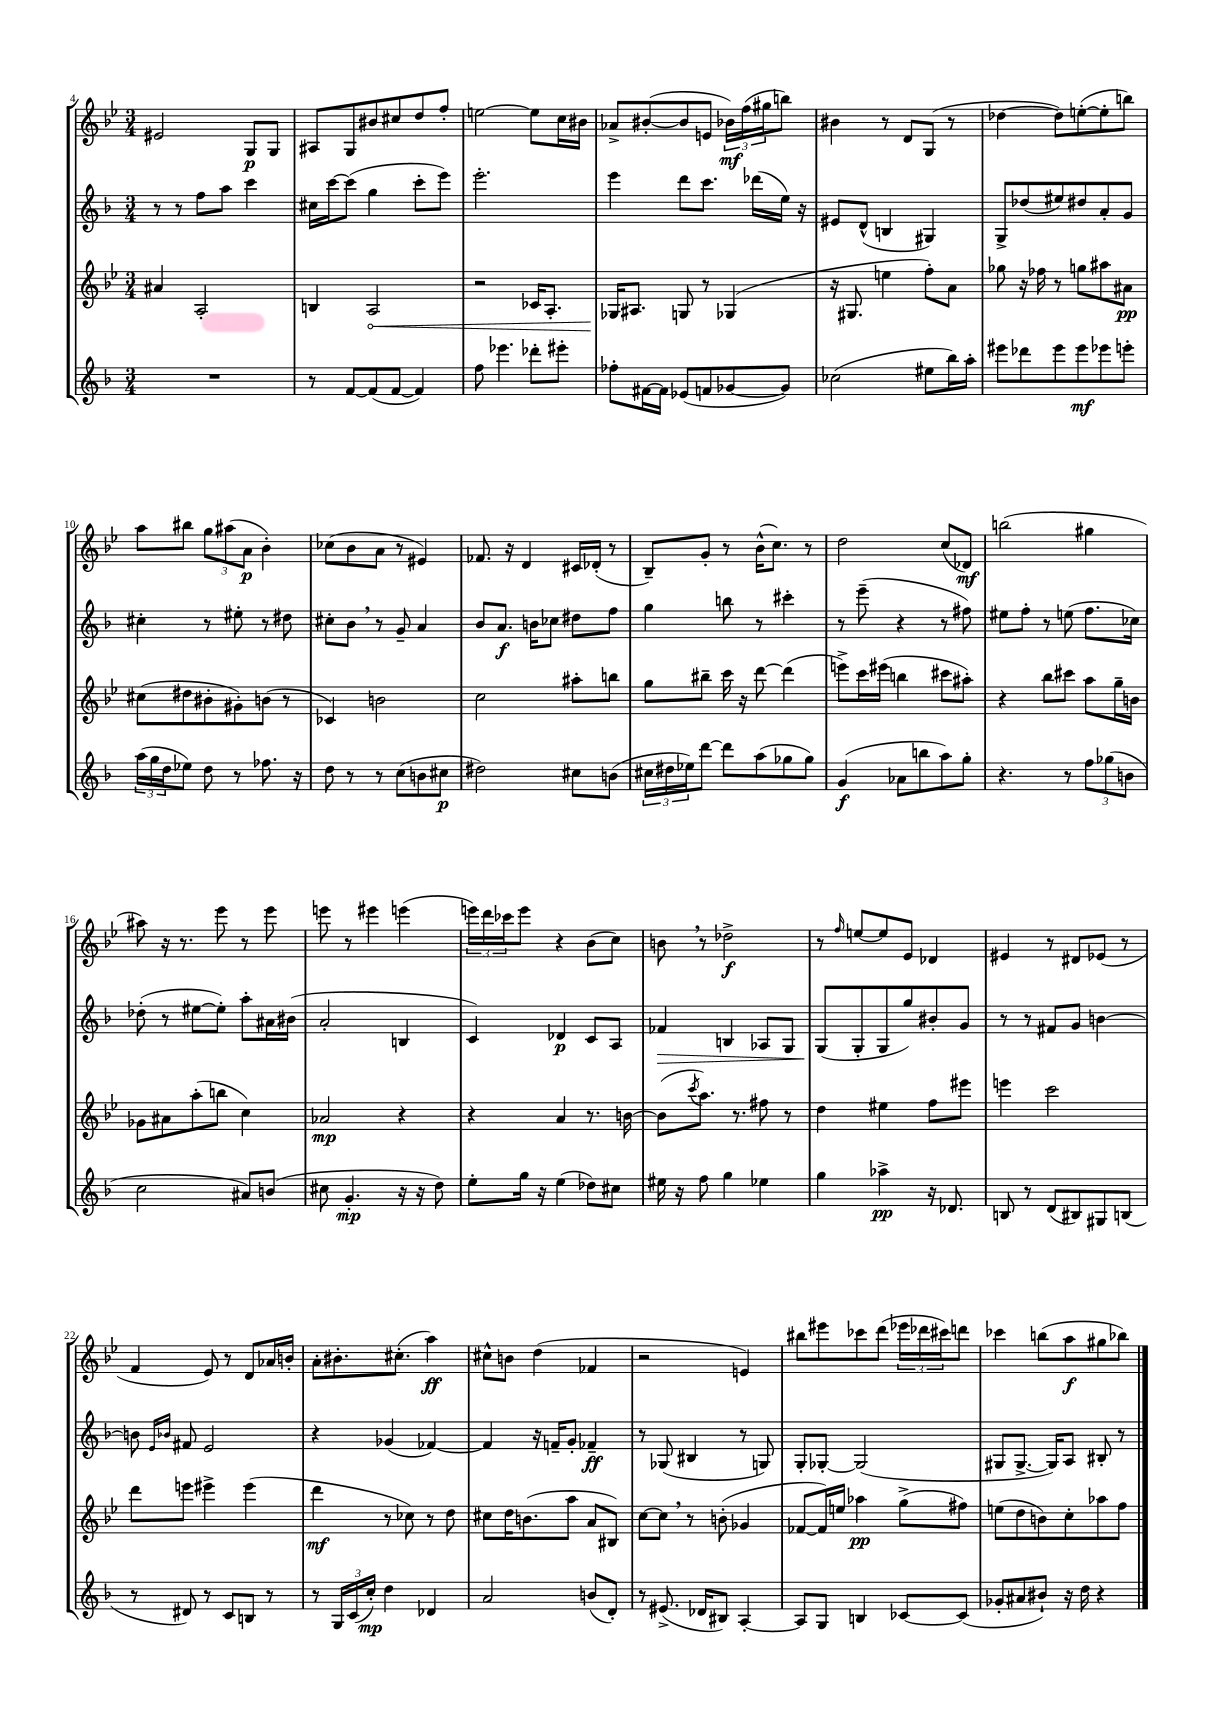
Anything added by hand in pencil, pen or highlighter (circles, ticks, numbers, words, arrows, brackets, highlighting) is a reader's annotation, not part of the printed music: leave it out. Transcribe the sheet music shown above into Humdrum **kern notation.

**kern	**kern	**kern	**kern
*staff4	*staff3	*staff2	*staff1
*clefG2	*clefG2	*clefG2	*clefG2
*k[b-]	*k[b-e-]	*k[b-]	*k[b-e-]
*M3/4	*M3/4	*M3/4	*M3/4
2.r	4a#	8r	2e#
.	.	8r	.
.	2A'	8ff	.
.	.	8aa	.
.	.	4ccc	8G
.	.	.	8G
=	=	=	=
8r	4B	16cc#	8A#
.	.	[16ccc	.
[8f	.	(8ccc]	8G
(8f]	2A	4gg	8b#
[8f	.	.	8cc#
4f])	.	8ccc'	8dd
.	.	8eee)	8ff'
=	=	=	=
8ff	2r	2.eee'	[2ee
4.eee-	.	.	.
8ddd-'	16c-	.	8ee]
.	8.A'	.	.
8eee#'	.	.	16cc
.	.	.	16b#
=	=	=	=
8ff-'	16G-	4eee	8a-^
.	8.A#	.	.
[16f#	.	.	([8b#'
16f#]	.	.	.
(8e-	8G	8ddd	8b#]
8f	8r	8.ccc	8e
[8g-	(4G-	.	24b-)
.	.	.	(24ff
.	.	(16ddd-	.
.	.	.	24gg#
8g-])	.	16ee)	8bb)
.	.	16r	.
=	=	=	=
(2cc-	16r	8e#	4b#
.	8.G#	.	.
.	.	(8d^^	.
.	4ee	4B	8r
.	.	.	8d
8ee#	8ff')	4G#)	(8G
16bb-)	8a	.	8r
16aa'	.	.	.
=	=	=	=
8eee#	8gg-	8G^	[4dd-
8ddd-	16r	(8dd-	.
.	16ff-	.	.
8eee#	8r	8ee#)	8dd-])
8eee#	8gg	8dd#	([8ee'
8eee-	8aa#	8a'	8ee']
8eee'	8a#	8g	8bb)
=	=	=	=
(24aa	(8cc#	4cc#'	8aa
24gg	.	.	.
24dd	.	.	.
8ee-)	8dd#	.	8bb#
8dd	8b#'	8r	12gg
.	.	.	(12aa#
8r	8g#')	8ee#'	.
.	.	.	12a
8.ff-	(8b	8r	4b-')
.	8r	8dd#	.
16r	.	.	.
=	=	=	=
8dd	4c-)	8cc#'	(8cc-
8r	.	8b-	8b-
8r	2b	8r	8a
(8cc	.	8g~	8r
8b	.	4a	4e#)
8cc#	.	.	.
=	=	=	=
2dd#)	2cc	8b-	8.f-
.	.	8.a	.
.	.	.	16r
.	.	.	4d
.	.	16b	.
.	.	8cc-	.
8cc#	8aa#'	8dd#	16c#
.	.	.	(16d-'
(8b	8bb	8ff	8r
=	=	=	=
24cc#	8gg	4gg	8B-~)
24dd#	.	.	.
24ee-)	.	.	.
[8ddd	8bb#~	.	8g'
8ddd]	16ccc	8bb	8r
.	16r	.	.
(8aa	[8ddd	8r	(16b-^^
.	.	.	8.cc)
8gg-	(4ddd]	4ccc#'	.
8gg-)	.	.	8r
=	=	=	=
(4g	8eee^)	8r	2dd
.	16ccc	(8eee~	.
.	(16eee#	.	.
8a-	4bb	4r	.
8bb	.	.	.
8aa)	8ccc#	8r	(8cc
8gg'	8aa#')	8ff#)	8d-)
=	=	=	=
4.r	4r	8ee#	(2bb
.	.	8ff'	.
.	8bb-	8r	.
8r	8ccc#	(8ee	.
12ff	8aa	8.ff	4gg#
(12gg-	.	.	.
.	16gg~	.	.
12b	.	.	.
.	16b	16cc-)	.
=	=	=	=
2cc	8g-	(8dd-'	8aa#)
.	8a#	8r	16r
.	.	.	8.r
.	(8aa'	[8ee#	.
.	8bb	8ee#'])	8eee-
8a#)	4cc)	8aa'	8r
(8b	.	16a#	8eee-
.	.	(16b#	.
=	=	=	=
8cc#	2a-	2a'	8eee
4.g'	.	.	8r
.	.	.	4eee#
16r	4r	4B	(4eee
16r	.	.	.
8dd)	.	.	.
=	=	=	=
8ee'	4r	4c)	24eee)
.	.	.	24ddd
.	.	.	24ccc-
16gg	.	.	8eee
16r	.	.	.
(4ee	4a	4d-	4r
8dd-)	8.r	8c	(8b-
8cc#	.	8A	8cc)
.	[16b	.	.
=	=	=	=
16ee#	(8b]	4f-	8b
16r	.	.	.
.	8qccc	.	.
8ff	8.aa)	.	8r
4gg	.	4B	2dd-^
.	8.r	.	.
4ee-	8ff#	8A-	.
.	8r	8G	.
=	=	=	=
4gg	4dd	(8G	8r
.	.	.	16qqff
.	.	8G'	[8ee
4aa-^	4ee#	8G	8ee]
.	.	8gg)	8e-
16r	8ff	8b#'	4d-
8.d-	.	.	.
.	8eee#	8g	.
=	=	=	=
8B	4eee	8r	4e#
8r	.	8r	.
(8d	2ccc	8f#	8r
8B#)	.	8g	8d#
8G#	.	[4b	(8e-
(8B	.	.	8r
=	=	=	=
8r	8ddd	8b]	4f
.	.	16qqe	.
.	.	16qqb-	.
8d#)	8eee	8f#	.
8r	4eee#^	2e	8e-)
8c	.	.	8r
8B	(4eee#	.	8d
8r	.	.	16a-
.	.	.	16b'
=	=	=	=
8r	4ddd	4r	8a'
24G	.	.	8.b#'
(24c	.	.	.
24cc')	.	.	.
4dd	8r	(4g-	.
.	.	.	(8.cc#'
.	8cc-)	.	.
4d-	8r	[4f-)	4aa)
.	8dd	.	.
=	=	=	=
2a	8cc#	4f-]	8cc#^^
.	16dd	.	8b
.	(8.b	.	.
.	.	16r	(4dd
.	.	16f~	.
.	8aa	8g'	.
(8b	8a	4f-~	4f-
8d')	8B#)	.	.
=	=	=	=
8r	[8cc	8r	2r
(8.e#^	8cc]	(8G-	.
.	8r	4B#	.
16d-	.	.	.
8B#)	(8b'	.	.
[4A'	4g-	8r	4e)
.	.	8G)	.
=	=	=	=
8A]	[8f-	8G'	8bb#
8G	16f-])	[8G-'	8eee#
.	16ee	.	.
4B	4aa-	(2G-]	8ccc-
.	.	.	(8ddd
[8c-	(8gg^	.	24eee-
.	.	.	24ddd-
.	.	.	24ccc#)
(8c-]	8ff#)	.	8ddd
=	=	=	=
8g-'	(8ee	8G#	4ccc-
8a#	8dd	[8.G#^	.
8b#`)	8b)	.	(8bb
.	.	16G#])	.
16r	8cc'	8A	8aa
16dd	.	.	.
4r	8aa-	8B#'	8gg#
.	8ff	8r	8bb-)
==	==	==	==
*-	*-	*-	*-
